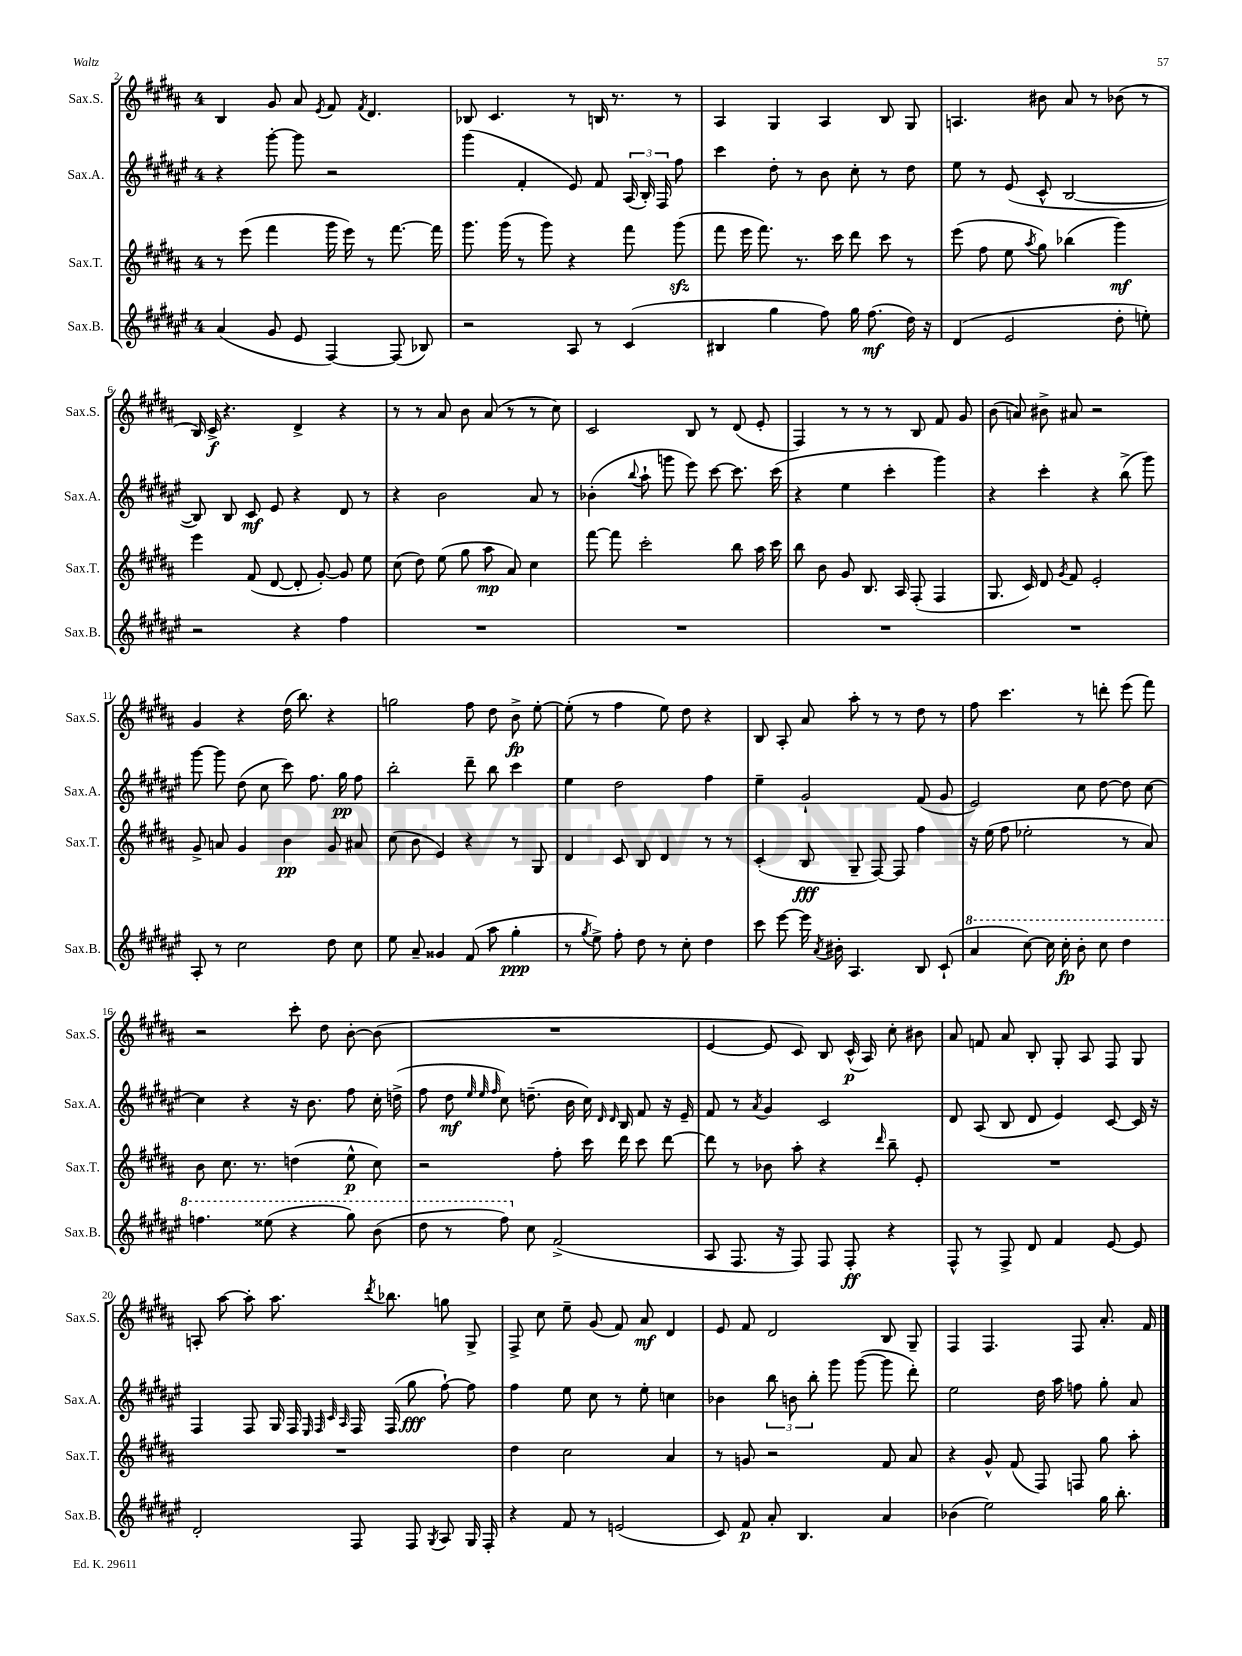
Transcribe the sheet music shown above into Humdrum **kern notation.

**kern	**kern	**kern	**kern
*staff4	*staff3	*staff2	*staff1
*clefG2	*clefG2	*clefG2	*clefG2
*k[f#c#g#d#a#e#]	*k[f#c#g#d#a#]	*k[f#c#g#d#a#e#]	*k[f#c#g#d#a#]
*M4/4	*M4/4	*M4/4	*M4/4
(4a#	8r	4r	4B
.	(8eee	.	.
8g#	4fff#	[8ggg#'	8g#
8e#	.	8ggg#]	8a#
.	.	.	8qe
[4F#)	16ggg#	2r	8f#
.	16eee)	.	.
.	.	.	8qf#
.	8r	.	4.d#
(8F#]	[8.fff#	.	.
8B-)	.	.	.
.	16fff#]	.	.
=	=	=	=
2r	8.ggg#	(4ggg#	8B-
.	.	.	4.c#
.	(16ggg#	.	.
.	8r	4f#'	.
.	8ggg#)	.	.
8A#	4r	8e#)	8r
8r	.	8f#	16B
.	.	.	8.r
(4c#	8fff#	(24A#	.
.	.	24B')	.
.	.	24F#	.
.	(8ggg#	8ff#	8r
=	=	=	=
4B#	8fff#	4ccc#	4A#
.	16eee	.	.
.	8.fff#)	.	.
4gg#	.	8dd#'	4G#
.	8.r	8r	.
8ff#)	.	8b	4A#
.	16ccc#	.	.
16gg#	8ddd#	8cc#'	.
(8.ff#	.	.	.
.	8ccc#	8r	8B
16dd#)	8r	8dd#	8G#
16r	.	.	.
=	=	=	=
(4d#	(8eee	8ee#	4.A
.	8ff#	8r	.
2e#	8ee	(8e#	.
.	8qaa#	.	.
.	8gg#)	8c#^^	8b#
.	(4bb-	[2B	8a#
.	.	.	8r
8dd#'	4ggg#)	.	(8b-
8ee')	.	.	8r
=	=	=	=
2r	4eee	8B])	16B)
.	.	.	16c#^
.	.	8B	4.r
.	(8f#	8c#	.
.	[8d#	8e#	.
4r	8d#']	4r	4d#^
.	[8g#')	.	.
4ff#	8g#]	8d#	4r
.	8ee	8r	.
=	=	=	=
1r	(8cc#	4r	8r
.	8dd#)	.	8r
.	(8ee	2b	8a#
.	8gg#	.	8b
.	8aa#	.	(8a#
.	8a#)	.	8r
.	4cc#	8a#	8r
.	.	8r	8cc#)
=	=	=	=
1r	[8fff#	(4b-'	2c#
.	8fff#]	.	.
.	.	8qqbb	.
.	2ccc#'	8aa#`	.
.	.	8ggg	.
.	.	8eee#)	8B
.	.	[8ccc#	8r
.	8bb	8.ccc#]	(8d#
.	16aa#	.	8e'
.	16ccc#	(16ccc#	.
=	=	=	=
1r	8bb	4r	4F#)
.	8b	.	.
.	8g#	4ee#	8r
.	8.B	.	8r
.	.	4ccc#'	8r
.	16A#	.	.
.	(8F#'	.	8B
.	4F#	4ggg#)	8f#
.	.	.	8g#
=	=	=	=
1r	8.G#	4r	(8b
.	.	.	8a)
.	16c#)	.	.
.	8d#	4ccc#'	8b#^
.	8qg#	.	.
.	8f#	.	8a#
.	2e'	4r	2r
.	.	(8bb^	.
.	.	8ggg#)	.
=	=	=	=
8A#'	8g#^	[8ggg#	4g#
8r	8a	8ggg#]	.
2cc#	4g#	(8dd#	4r
.	.	8cc#	.
.	4b	8ccc#)	(16dd#
.	.	.	8.bb)
.	.	8.ff#	.
8dd#	8g#	.	4r
.	.	16gg#	.
8cc#	8a#	8ff#	.
=	=	=	=
8ee#	(8cc#	2bb'	2gg
8a#~	8b	.	.
4g##	4e)	.	.
(8f#	4r	8ddd#~	8ff#
8aa#	.	8bb	8dd#
4gg#'	8r	4ccc#	8b^
.	8G#	.	[8ee'
=	=	=	=
8r	4d#	4ee#	(8ee']
8qgg#	.	.	.
8ee#^)	.	.	8r
8ff#'	8c#	2dd#	4ff#
8dd#	8B	.	.
8r	4d#	.	8ee)
8cc#'	.	.	8dd#
4dd#	8r	4ff#	4r
.	8r	.	.
=	=	=	=
8ccc#	(4c#'	4ee#~	8B
[8eee#	.	.	8A#'
16eee#]	8B	2g#`	8a#
8qa#	.	.	.
16b#'	.	.	.
4.A#	8G#~	.	8aa#'
.	[8F#)	.	8r
.	8F#]	.	8r
8B	4ff#	(8f#	8dd#
(8c#`	.	8g#	8r
=	=	=	=
4aa#	16r	2e#)	8ff#
.	(16ee	.	.
.	8ff#	.	4.ccc#
[8ccc#)	2ee-'	.	.
16ccc#]	.	.	.
16ccc#'	.	.	.
8bb'	.	8cc#	8r
8ccc#	.	[8dd#	8ddd'
4ddd#	8r	8dd#]	(8eee
.	8a#)	[8cc#	8fff#)
=	=	=	=
4.fff	8b	4cc#]	2r
.	8.cc#	.	.
.	.	4r	.
.	8.r	.	.
(8eee##	.	.	.
4r	(4dd	16r	8ccc#'
.	.	8.b	.
.	.	.	8dd#
8ggg#)	8ee^^	8ff#	[8b'
(8bb	8cc#)	16cc#'	(8b]
.	.	(16dd^	.
=	=	=	=
8ddd#	2r	8ff#	1r
8r	.	8dd#	.
.	.	32qqee#	.
.	.	32qqee#	.
.	.	32qqff#	.
8fff#)	.	8cc#)	.
8cc#	.	(8.dd~	.
(2f#^	8ff#'	.	.
.	.	16b	.
.	16ccc#	16cc#)	.
.	.	16qqd#	.
.	.	16qqd#	.
.	16ddd#	16B	.
.	8ccc#	8f#	.
.	[8ddd#	16r	.
.	.	16e#~	.
=	=	=	=
8A#	8ddd#]	8f#	[4e
8.F#	8r	8r	.
.	.	8qa#	.
.	8b-	4g#	8e]
16r	.	.	.
8F#)	8aa#'	.	8c#)
8F#	4r	2c#	8B
8F#'	.	.	(16c#^^
.	.	.	16A#)
.	16qqddd#	.	.
4r	8bb~	.	8cc#'
.	8e'	.	8b#
=	=	=	=
8F#^^	1r	8d#	8a#
8r	.	(8A#	8f
8F#^	.	8B	8a#
8d#	.	8d#	8B'
4f#	.	4e#)	8G#'
.	.	.	8A#
[8e#	.	[8c#	8F#
8e#]	.	16c#]	8G#
.	.	16r	.
=	=	=	=
2d#'	1r	4F#	8A'
.	.	.	[8aa#
.	.	8F#	8aa#']
.	.	16G#	8.aa#
.	.	16F#	.
.	.	32qqE#	.
.	.	32qqF#	.
.	.	32qqc#	.
.	.	32qqA#	.
8F#	.	16F#	.
.	.	.	8qddd#
.	.	(16F#	8.bb-
8F#	.	8gg#	.
8qG#	.	.	.
8A#	.	[8ff#`)	8gg
16G#	.	8ff#]	8G#^
16F#'	.	.	.
=	=	=	=
4r	4dd#	4ff#	8F#^
.	.	.	8cc#
8f#	2cc#	8ee#	8ee~
8r	.	8cc#	(8g#
(2e	.	8r	8f#)
.	.	8ee#'	8a#
.	4a#	4cc	4d#
=	=	=	=
8c#)	8r	4b-	8e
8f#	8g	.	8f#
8a#'	2r	12bb	2d#
.	.	12b	.
4.B	.	.	.
.	.	12bb'	.
.	.	8ggg#	.
.	.	([8ggg#	.
4a#	8f#	8ggg#]	8B
.	8a#	8ddd#')	8G#~
=	=	=	=
(4b-	4r	2ee#	4F#
2ee#)	8g#^^	.	4.F#
.	(8f#	.	.
.	8F#)	16dd#	.
.	.	16aa#	.
.	8F	8ff	8F#
16gg#	8gg#	8gg#'	8.a#'
8.bb'	.	.	.
.	8aa#'	8a#	.
.	.	.	16f#
==	==	==	==
*-	*-	*-	*-
